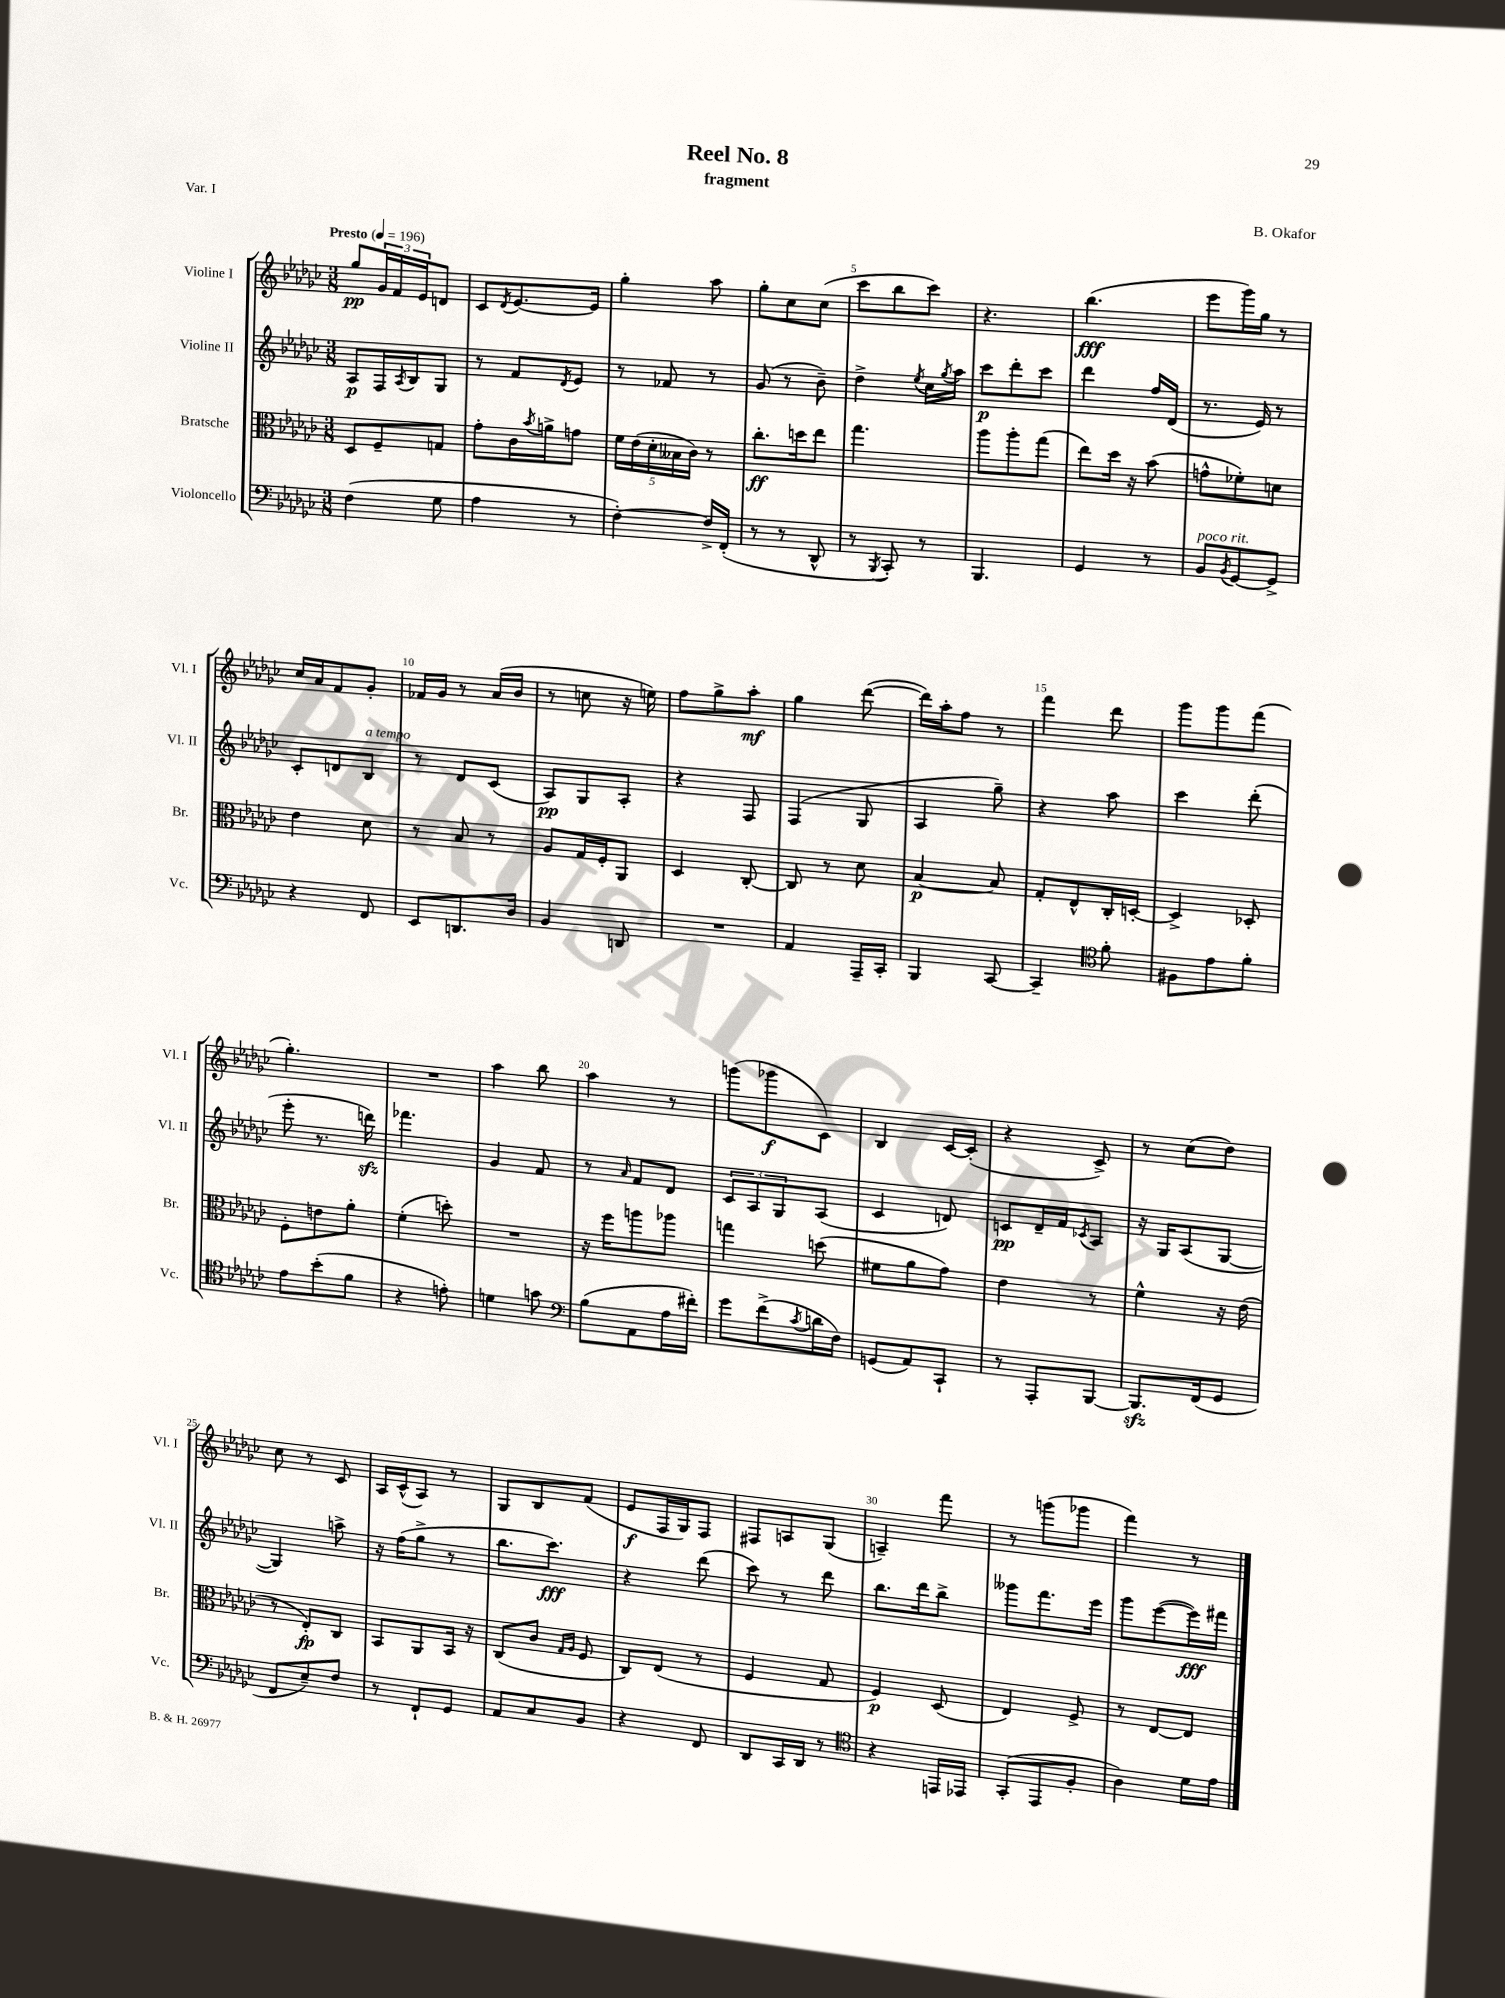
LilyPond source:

\header { title = "Reel No. 8" composer = "B. Okafor" subtitle = "fragment" piece = "Var. I" }
<<
\new StaffGroup <<
\new Staff = "s0" \with { instrumentName = "Violine I" shortInstrumentName = "Vl. I" } {
    \clef treble \key ges \major \numericTimeSignature \time 3/8 \tempo "Presto" 4 = 196
    ges''8\pp \tuplet 3/2 { ges'16 f'16 ees'16 } d'8 |
    ces'8 \acciaccatura { des'8 } ees'8.~ ees'16 |
    ges''4-. aes''8 |
    ges''8-. ces''8 ces''8( |
    ces'''8 bes''8 ces'''8) |
    r4. |
    bes''4.\fff( |
    ees'''8 ges'''16) ges''16 r8 |
    ces''16 aes'16 f'8 ges'8-. |
    fes'16 ges'16 r8 aes'16( bes'16 |
    r8 c''8 r16 e''16) |
    f''8 ges''8-> aes''8-.\mf |
    ges''4 des'''8~( |
    des'''16) aes''16-. f''8 r8 |
    f'''4 des'''8 |
    ges'''8 ges'''8 f'''8( |
    ges''4.-.) |
    R4. |
    aes''4 bes''8 |
    aes''4 r8 |
    g'''8( ges'''8\f ces'8) |
    bes4 ces'16~ ces'16-.( |
    r4 ces'8->) |
    r8 ces''8( des''8) |
    ces''8 r8 ces'8 |
    aes16 ces'16-^( aes8) r8 |
    ges8 bes8 f'8( |
    ees'8\f f16 ges16) f8 |
    fis8 a8 ges8( |
    a4--) f'''8 |
    r8 g'''8( ges'''8 |
    f'''4) r8 \bar "|." |
}
\new Staff = "s1" \with { instrumentName = "Violine II" shortInstrumentName = "Vl. II" } {
    \clef treble \key ges \major \numericTimeSignature \time 3/8
    aes8\p f16 \acciaccatura { aes8 } bes16 ges8 |
    r8 f'8 \acciaccatura { des'8 } ees'8 |
    r8 fes'8 r8 |
    ges'8( r8 bes'8--) |
    des''4-> \acciaccatura { ees''8 } ces''16 \acciaccatura { ges''8 } aes''16 |
    ces'''8\p des'''8-. ces'''8 |
    des'''4 f''16 des'16( |
    r8. ees'16) r8 |
    ces'8-. d'8 bes8^\markup { \italic "a tempo" } |
    r8 des'8 ces'8( |
    aes8\pp) ges8 aes8-. |
    r4 f8 |
    f4( ges8 |
    aes4 ges''8--) |
    r4 aes''8 |
    ces'''4 des'''8-.( |
    ees'''8-. r8. d'''16\sfz) |
    fes'''4. |
    ges'4 f'8 |
    r8 \grace { aes'16 } f'8 des'8 |
    \tuplet 3/2 { ces'8 aes8 ges8 } aes8( |
    ces'4 d'8) |
    c'8\pp des'16-- f'16 \acciaccatura { ces'8 } aes8 |
    r16 ges16 aes8( ges8~ |
    ges4) a''8-> |
    r16 f''16( ges''8-> r8 |
    bes''8. ces'''8.\fff) |
    r4 des'''8( |
    ces'''8) r8 des'''8 |
    bes''8. des'''16 bes''8-> |
    geses'''8 f'''8. ees'''16 |
    ges'''8 ees'''8~( ees'''16\fff) fis'''16 \bar "|." |
}
\new Staff = "s2" \with { instrumentName = "Bratsche" shortInstrumentName = "Br." } {
    \clef alto \key ges \major \numericTimeSignature \time 3/8
    des8 f8-- g8 |
    ges'8-. ces'16 \acciaccatura { bes'8 } a'16-> g'8 |
    \tuplet 5/4 { f'16 ees'16( des'16-. beses16 ces'16) } r8 |
    ces''8.-.\ff d''16 ees''8 |
    ges''4. |
    aes''8 aes''8-. ges''8( |
    ees''8) des''16 r16 bes'8( |
    g'8-^ fes'8-.) d'8 |
    ees'4 des'8 |
    r8 bes8 r8 |
    aes8 ges16 f16-. aes,8 |
    des4 ces8~-. |
    ces8 r8 des'8 |
    bes4~\p bes8 |
    ges8-. ees8-^ ces16-. d16~-. |
    d4-> des8-. |
    f8-. e'8 aes'8-. |
    f'4-.( d''8-.) |
    R4. |
    r16 f''16 a''8 aes''8 |
    g''4 d''8( |
    fis'8 aes'8 ges'8) |
    ees'4 r8 |
    f'4-^ r16 ees'16( |
    r8 ees8-.\fp) ces8 |
    bes,8 aes,8 bes,16 r16 |
    ces8( ces'8 \grace { ges16 aes16 } f8 |
    ces8) ees8( r8 |
    f4 ges8 |
    f4\p) des8( |
    ees4) f8-> |
    r8 ees8~ ees8 \bar "|." |
}
\new Staff = "s3" \with { instrumentName = "Violoncello" shortInstrumentName = "Vc." } {
    \clef bass \key ges \major \numericTimeSignature \time 3/8
    f4( ges8 |
    aes4 r8 |
    f4~-.) f16-> f,16-.( |
    r8 r8 des,8-^ |
    r8 \acciaccatura { bes,,8 } ces,8-.) r8 |
    bes,,4. |
    ges,4 r8 |
    bes,8^\markup { \italic "poco rit." } \acciaccatura { bes,8 } ges,8~ ges,8-> |
    r4 f,8 |
    ees,8 d,8. des16 |
    bes,4 d,8 |
    R4. |
    aes,4 aes,,16-- ces,16-. |
    bes,,4 ces,8~ |
    ces,4-- \clef tenor f'8-. |
    fis8 ees'8 f'8-. |
    ees'8 bes'8-.( f'8 |
    r4 e'8-.) |
    d'4 g'8 |
    \clef bass bes8( aes,8 aes16 fis'16-.) |
    ges'8 f'8->( \acciaccatura { ces'8 } d'16 f16) |
    g,8( aes,8) ces,8-! |
    r8 aes,,8-. bes,,8~ |
    bes,,8.\sfz f,16( ges,8 |
    f,8 ees8--) f8 |
    r8 f,8-! ges,8 |
    aes,8 ces8 bes,8 |
    r4 f,8 |
    des,8 ces,16 des,16 r8 |
    \clef tenor r4 e,16 ees,16 |
    ges,8-.( ees,8 f8-. |
    aes4) des'16 ees'16 \bar "|." |
}
>>
>>
\layout { \context { \Score \override BarNumber.break-visibility = ##(#f #t #t) barNumberVisibility = #(every-nth-bar-number-visible 5) } }
